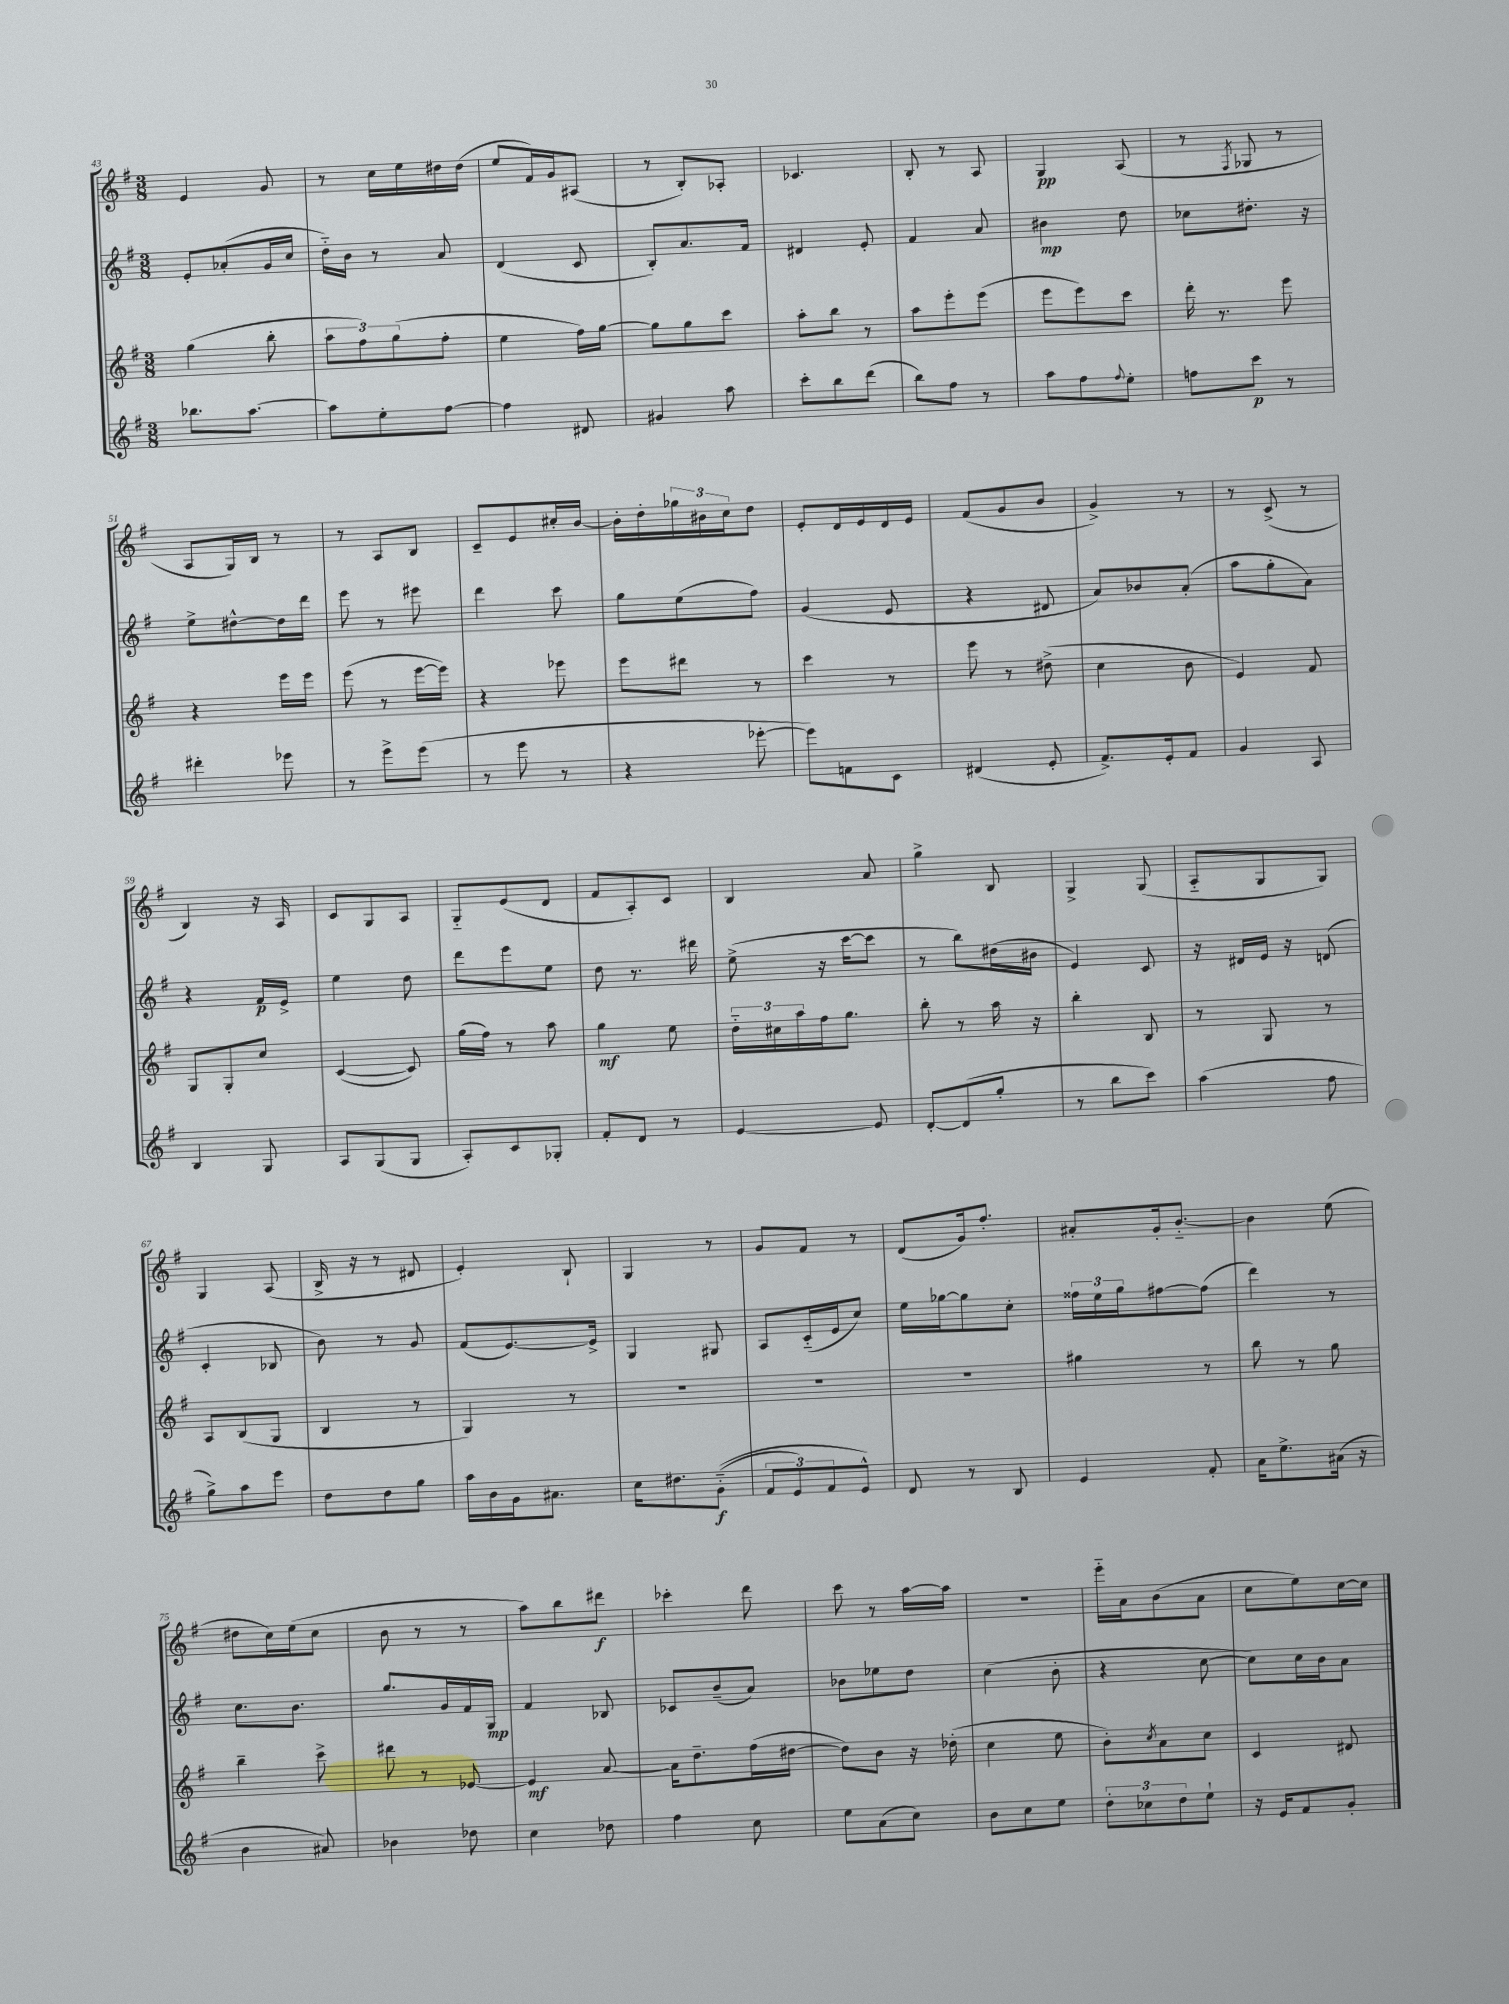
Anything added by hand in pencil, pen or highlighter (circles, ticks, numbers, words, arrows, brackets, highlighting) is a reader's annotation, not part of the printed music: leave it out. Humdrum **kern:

**kern	**kern	**kern	**kern
*staff4	*staff3	*staff2	*staff1
*clefG2	*clefG2	*clefG2	*clefG2
*k[f#]	*k[f#]	*k[f#]	*k[f#]
*M3/8	*M3/8	*M3/8	*M3/8
8.bb-	(4gg	8e'	4e
.	.	(8a-'	.
[8.aa	.	.	.
.	8bb'	16g	8g
.	.	16cc	.
=	=	=	=
8aa]	12aa	16dd'~)	8r
.	.	16b	.
.	12ff#)	.	.
8ee'	.	8r	16cc
.	(12gg	.	.
.	.	.	16ee
[8ff#	8ff#'	8a	16dd#
.	.	.	(16dd#
=	=	=	=
4ff#]	4ee	(4d	8ee
.	.	.	16f#)
.	.	.	16g
8d#	16ff#)	8c	(8A#
.	[16gg	.	.
=	=	=	=
4g#	8gg]	8B')	8r
.	8gg	8.a	8B')
8aa	8ccc	.	8A-'
.	.	16f#	.
=	=	=	=
8ccc'	8aa'	4d#	4.c-
8bb	8bb	.	.
(8ddd	8r	8e'	.
=	=	=	=
8bb)	8aa	4f#	8B'
8ff#	8eee'	.	8r
8r	(8eee	8a	8A
=	=	=	=
8aa	8eee	4b#	4G
8ff#	8eee)	.	.
8qqff#	.	.	.
8ee'	8ccc	8dd	(8A
=	=	=	=
8ff	16ddd'	8cc-	8r
.	8.r	.	.
.	.	.	8qF#
8ccc	.	8.dd#'	8G-
8r	8eee	.	8r
.	.	16r	.
=	=	=	=
4ddd#'	4r	8ee^	8A
.	.	[8dd#^^	16G)
.	.	.	16B
8eee-	16eee	16dd#]	8r
.	16eee	16ddd	.
=	=	=	=
8r	(8eee	8eee	8r
8eee^	8r	8r	8A
(8eee	[16eee	8eee#	8B
.	16eee])	.	.
=	=	=	=
8r	4r	4ddd	8c~
8eee	.	.	8e
8r	8eee-	8ccc	16cc#'
.	.	.	[16b
=	=	=	=
4r	8eee	8gg	16b']
.	.	.	16dd'
.	8ddd#	(8ee	24gg-
.	.	.	24b#
.	.	.	24cc
[8eee-'	8r	8ff#)	8dd
=	=	=	=
8eee-])	4ccc	(4g	8e'
8f	.	.	16d
.	.	.	16e
8c	8r	8e	16d
.	.	.	16e
=	=	=	=
(4d#	8eee	4r	(8f#
.	8r	.	8g
8e'	(8dd#^	8d#	8b
=	=	=	=
8.f#^)	4cc	8a)	4g^)
.	.	8b-	.
16e'	.	.	.
8f#	8b	(8a'	8r
=	=	=	=
4g	4e)	8aa	8r
.	.	8gg'	(8c^
8A	8f#	8a)	8r
=	=	=	=
4B	8G	4r	4B)
.	8G'	.	.
8G	8cc	16f#	16r
.	.	16e^	16A
=	=	=	=
8A	([4c	4ee	8c
(8G	.	.	8G
8G	8c])	8dd	8A
=	=	=	=
8A')	(16gg	8ddd	8G'~
.	16ff#)	.	.
8c	8r	8eee	(8e
8G-'	8aa	8ee	8d
=	=	=	=
8f#'	4gg	8dd	8f#
8d	.	8.r	8A')
8r	8ee	.	8c
.	.	16ddd#	.
=	=	=	=
[4e	24dd'~	(8ee^	4B
.	24cc#	.	.
.	24aa	.	.
.	16ff#	16r	.
.	8.gg	[16ccc	.
8e]	.	8ccc]	8a
=	=	=	=
[8d'	8bb'	8r	4gg^
(8d]	8r	8bb)	.
8gg'	16aa	(16dd#	8B
.	16r	16b#	.
=	=	=	=
8r	4bb'	4e)	4G^
8bb	.	.	.
8ccc)	8B	8c	(8G
=	=	=	=
(4aa	8r	16r	8A'~
.	.	16d#	.
.	8G	16e	8G
.	.	16r	.
8ff#	8r	(8d	8G)
=	=	=	=
8gg^)	8A	4c'	4G
8aa	(8B	.	.
8eee	8G	8B-	(8A
=	=	=	=
8dd	4B	8b)	16B^
.	.	.	16r
8dd	.	8r	8r
8gg	8r	8g	8d#
=	=	=	=
16aa	4G)	(8f#	4e')
16b	.	.	.
16g	.	[8.e)	.
8.a#	.	.	.
.	8r	.	8B`
.	.	16e^]	.
=	=	=	=
16cc	4.r	4G	4G
8.dd#	.	.	.
&((8g'~	.	8G#	8r
=	=	=	=
12f#	4.r	8A	8g
12e)	.	.	.
.	.	(16c'~	8f#
12f#	.	.	.
.	.	16e	.
8e^^&)	.	8cc)	8r
=	=	=	=
8d	4.r	16ee	(8d
.	.	[16gg-	.
8r	.	8gg-]	16g)
.	.	.	8.ff#'
8B	.	8cc'	.
=	=	=	=
4e	4gg#	24ff##	8a#'
.	.	24ee	.
.	.	24gg	.
.	.	[8ff#	16g'
.	.	.	[8.b'~
8f#'	8r	(8ff#]	.
=	=	=	=
16a	8bb	4ddd)	4b]
8.ee^	.	.	.
.	8r	.	.
(16a#	8gg	8r	(8ee
16r	.	.	.
=	=	=	=
4b	4bb~	8.cc	8dd#
.	.	.	16cc)
.	.	8.b	(16ee
8a#)	8ccc^	.	8cc
=	=	=	=
4b-	8ddd#	8.gg	8b
.	8r	.	8r
.	.	16g	.
8dd-	[8e-	16f#	8r
.	.	16G	.
=	=	=	=
4cc	4e-]	4f#	8aa)
.	.	.	8bb
8dd-	[8a	8B-	8ddd#
=	=	=	=
4ff#	16a]	8c-	4ccc-'
.	8.dd~	.	.
.	.	(8b~	.
8cc	(16ff#	8a)	8ddd
.	[16dd#	.	.
=	=	=	=
8ee	8dd#])	8b-	8ccc
(8a	8b	8ee-	8r
8cc)	16r	8dd	[16aa
.	(16dd-'	.	16aa]
=	=	=	=
8b	4cc	(4cc	4.r
8cc	.	.	.
8ee	8ee	8b'	.
=	=	=	=
12dd'	8b')	4r	16eee'~
.	.	.	16a
12cc-	.	.	.
.	8qcc	.	.
.	8a	.	(8b
12dd	.	.	.
8ee`	8cc	[8cc	8a
=	=	=	=
16r	4c	8cc])	8cc
16e	.	.	.
8f#	.	16cc	8ee)
.	.	16b	.
8g'	8d#	8a	[16cc
.	.	.	16cc]
==	==	==	==
*-	*-	*-	*-
